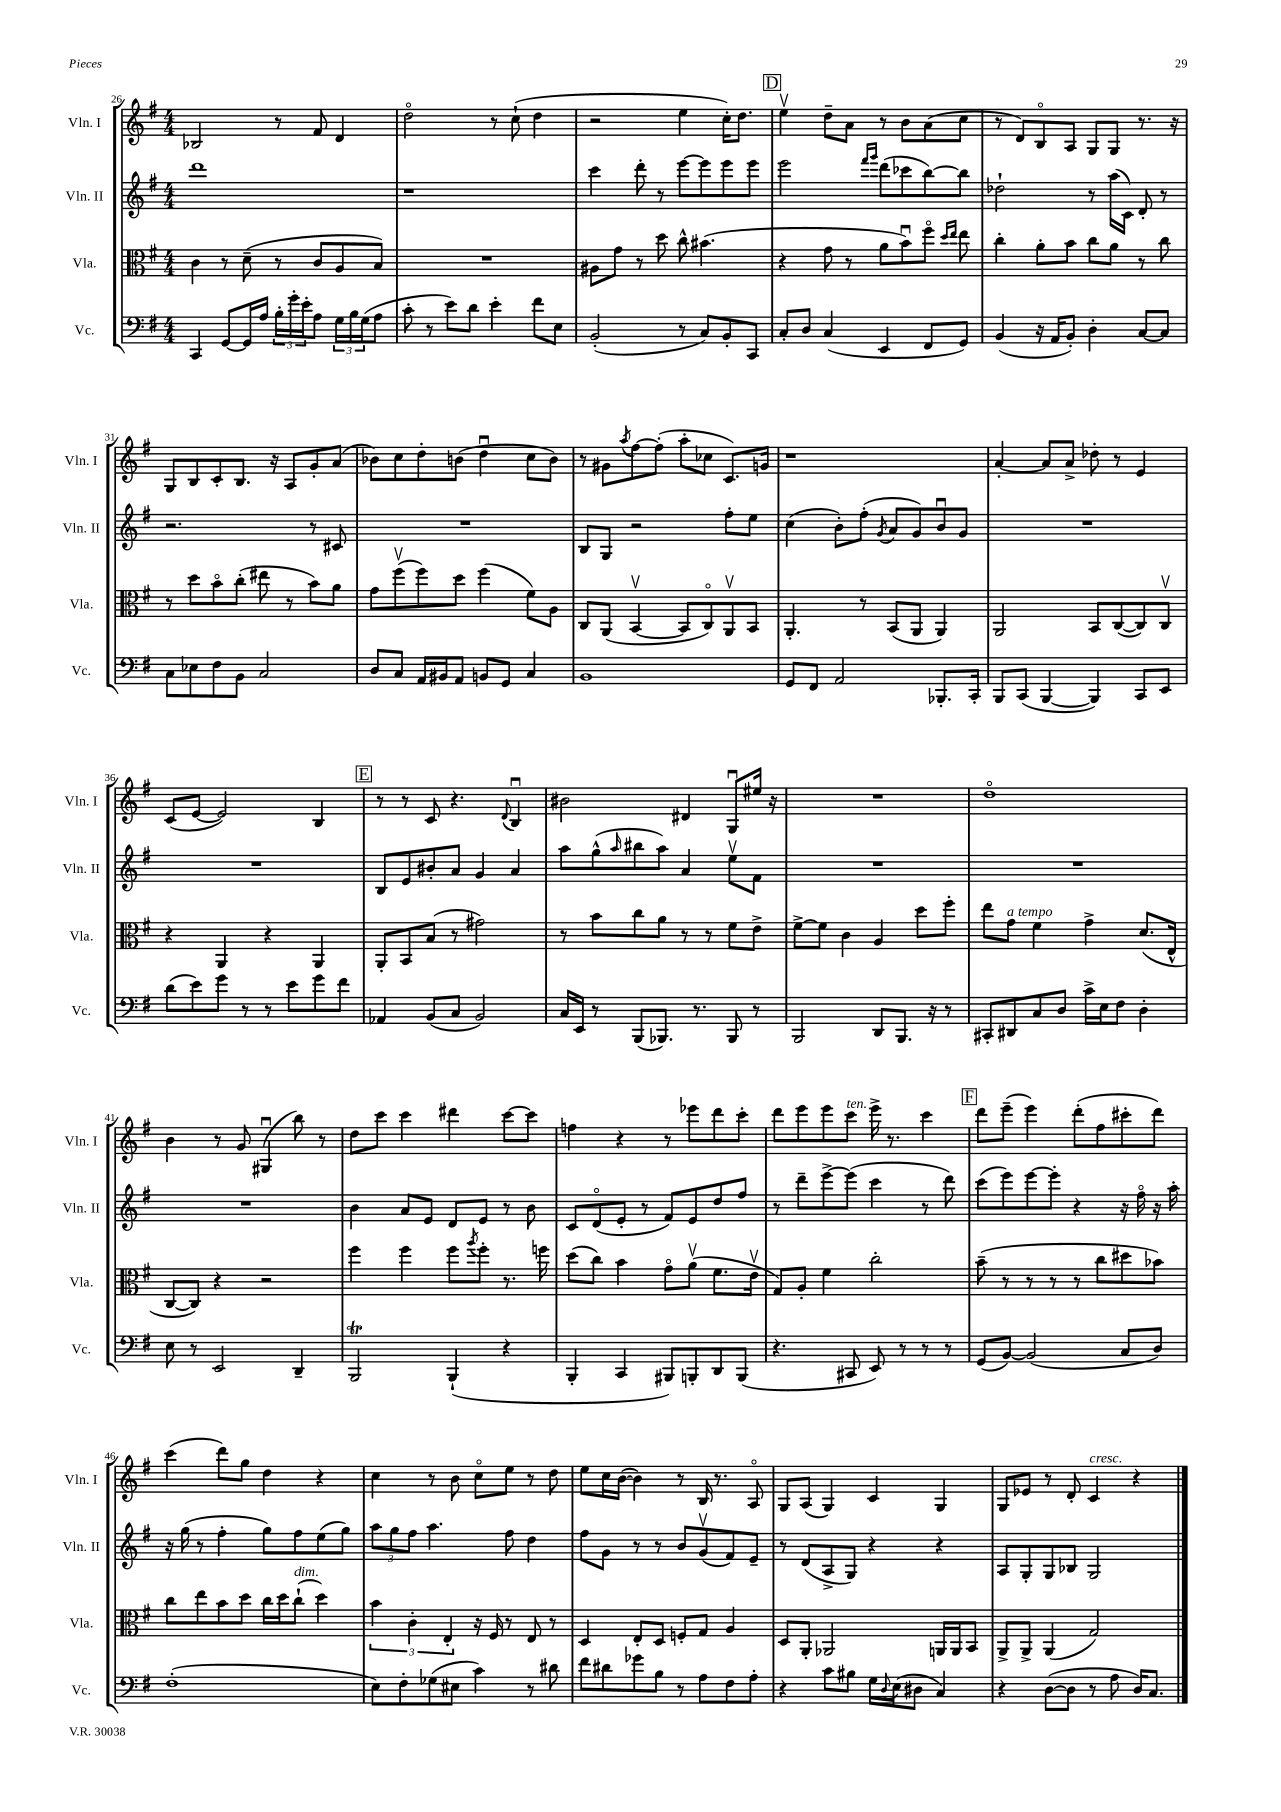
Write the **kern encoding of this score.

**kern	**kern	**kern	**kern
*part4	*part3	*part2	*part1
*staff4	*staff3	*staff2	*staff1
*I"Vc.	*I"Vla.	*I"Vln. II	*I"Vln. I
*I'Vc.	*I'Vla.	*I'Vln. II	*I'Vln. I
*clefF4	*clefC3	*clefG2	*clefG2
*k[f#]	*k[f#]	*k[f#]	*k[f#]
*M4/4	*M4/4	*M4/4	*M4/4
=26	=26	=26	=26
4CC/	4c\	1ddd	2B-X/
[8GG/L	8r	.	.
16GG/L]	(8d~\	.	.
16A/JJ	.	.	.
24B'\LL	8r	.	8r
24g'\	.	.	.
24e'\J	.	.	.
8A\J	8c/L	.	8f#/
24G\LL	8A/	.	4d/
24B\	.	.	.
(24G\J	.	.	.
8A\J	8B/J)	.	.
=27	=27	=27	=27
8c'\	1r	1r	2dd\
8r	.	.	.
8e\L)	.	.	.
8d\J	.	.	.
4e'\	.	.	8r
.	.	.	(8cc`\
8f#\L	.	.	4dd\
8E\J	.	.	.
=28	=28	=28	=28
(2BB'/	8A#X\L	4ccc\	2r
.	8g\J	.	.
.	8r	8ddd'\	.
.	8dd\	8r	.
8r	8cc^^\	[8eee\L	4ee\
8C/L)	(4.b#X\	8eee\]	.
8BB'/	.	8eee\	16cc'\KL)
.	.	.	8.dd\J
8CC/J	.	8eee\J	.
!!LO:REH:place=s1:t=D
=29	=29	=29	=29
8C'/L	4r	2eee\	4eev\
8D/J	.	.	.
(4C/	8g\	.	8dd~\L
.	8r	.	8a\J
.	.	16qqfff#/LL	.
.	.	16qqggg/JJ	.
4EE/	8a\L	(8ddd\L	8r
.	8bu\)	8ccc-X\	8b\L
8FF#/L	8ff#\J	[8bb\)	(8a\
.	16qqdd/LL	.	.
.	16qqee/JJ	.	.
8GG/J)	8ee\	8bb\J]	8cc\J
=30	=30	=30	=30
(4BB/	4cc'\	2dd-X`\	8r
.	.	.	8d/L)
16r	8a'\L	.	8B/
16AA/KL	.	.	.
8BB'/J)	8b\J	.	8A/J
4D'\	8cc\L	8r	8G/L
.	8a\J	(16aa\LL	8G/J
.	.	16c\JJ)	.
[8C/L	8r	8d'/	8.r
8C/J]	8cc\	8r	.
.	.	.	16r
!!LO:LB:g=z
=31	=31	=31	=31
8C\L	8r	2.r	8G/L
8E-X\	8dd\L	.	8B/
8F#\	8b\	.	8c'/
8BB\J	(8cc'\J	.	8.B/J
2C/	8ee#X\	.	.
.	.	.	16r
.	8r	.	8A/L
.	8b\L)	8r	8g'/
.	8a\J	8c#X/	(8a/J
=32	=32	=32	=32
8D/L	8g\L	1r	8b-X\L)
8C/J	(8ff#v\	.	8cc\
16AA/LL	8ff#\)	.	8dd'\
16BB#X/J	.	.	.
8AA/J	8dd\J	.	(8bn\J
8BBn/L	(4ff#\	.	4ddu\
8GG/J	.	.	.
4C/	8f#\L)	.	8cc\L
.	8A\J	.	8b\J)
=33	=33	=33	=33
1BB	8C/L	8B/L	8r
.	(8AA/J	8G/J	8g#X\L
.	.	.	8qaa/
.	[4BBv/	2r	[8ff#\
.	.	.	(8ff#'\J]
.	8BB/L]	.	8aa'\L
.	8C/)	.	8cc-X\J
.	8AAv/	8ff#'\L	8.c/L)
.	8BB/J	8ee\J	.
.	.	.	16gn/Jk
=34	=34	=34	=34
8GG/L	4.AA'/	(4cc\	1r
8FF#/J	.	.	.
2AA/	.	8b'\L)	.
.	8r	(8ff#'\J	.
.	.	8qg/	.
.	(8BB/L	8a/L	.
.	8AA/J	8g/)	.
8.BBB-X'/L	4AA/)	8bu/	.
.	.	8g/J	.
16CC'/Jk	.	.	.
=35	=35	=35	=35
8BBB/L	2AA/	1r	[4a'/
(8CC/J	.	.	.
[4BBB/	.	.	8a/L]
.	.	.	8a^/J
4BBB/])	8BB/L	.	8dd-X'\
.	([8C/	.	8r
8CC/L	8C/])	.	4e/
8EE/J	8Cv/J	.	.
!!LO:LB:g=z
=36	=36	=36	=36
(8d\L	4r	1r	(8c/L
8e\)	.	.	[8e/J
8g\J	4AA/	.	2e/])
8r	.	.	.
8r	4r	.	.
8e\L	.	.	.
8g\	4AA/	.	4B/
8f#\J	.	.	.
!!LO:REH:place=s1:t=E
=37	=37	=37	=37
4AA-X/	8AA'/L	8B/L	8r
.	8BB/	8e/	8r
(8BB/L	(8B/J	8b#X'/	8c/
8C/J	8r	8a/J	4.r
2BB/)	2g#X\)	4g/	.
.	.	.	8qqd/
.	.	4a/	4Bu/
=38	=38	=38	=38
16C/LL	8r	8aa\L	2b#X\
16EE/JJ	.	.	.
8r	8b\L	(8gg^^\	.
.	.	16qqaa/	.
(8BBB/L	8cc\	8bb#X\	.
8.BBB-X/J)	8a\J	8aa\J)	.
.	8r	4a/	4d#X/
8.r	.	.	.
.	8r	.	.
8BBB-/	8f#\L	8eev\L	8Gu/L
8r	8e^\J	8f#\J	16ee#X/Jk
.	.	.	16r
=39	=39	=39	=39
2BBB/	[8f#^\L	1r	1r
.	8f#\J]	.	.
.	4c\	.	.
8DD/L	4A/	.	.
8.BBB/J	.	.	.
.	8dd\L	.	.
16r	.	.	.
8r	8ff#'\J	.	.
=40	=40	=40	=40
8CC#X'/L	8ee\L	1r	1dd
!	!LO:TX:a:i:t=a tempo	!	!
8DD#X/	8g\J	.	.
8C/	4f#\	.	.
8D/J	.	.	.
16c^\LL	4g^\	.	.
16E\J	.	.	.
8F#\J	.	.	.
4D'\	(8.d/L	.	.
.	16E^^/Jk	.	.
!!LO:LB:g=z
=41	=41	=41	=41
8E\	[8C/L	1r	4b\
8r	8C/J])	.	.
2EE/	4r	.	8r
.	.	.	8g/
.	2r	.	(4G#Xu/
4DD~/	.	.	8bb\)
.	.	.	8r
=42	=42	=42	=42
2BBBt/	4ff#\	4b\	8dd\L
.	.	.	8ccc\J
.	4ff#\	8a/L	4ccc\
.	.	8e/J	.
(4BBB`/	8ff#\L	8d/L	4ddd#X\
.	8qaa/	.	.
.	8ff#'\J	8e/J	.
4r	8.r	8r	[8ccc\L
.	.	8b\	8ccc\J]
.	16ffn\	.	.
=43	=43	=43	=43
4BBB'/	(8dd\L	8c/L	4ffn\
.	8cc\J)	(8d/	.
4CC/	4b\	8e'/J	4r
.	.	8r	.
8BBB#X/L)	8g\L	8f#/L)	8r
8BBBn'/	(8av\J	8e/	8eee-X\L
8DD/	8.f#\L	8dd/	8ddd\
(8BBB/J	.	8ff#/J	8ccc'\J
.	16ev\Jk	.	.
=44	=44	=44	=44
4.r	8G/L)	8r	8ddd\L
.	8A'/J	8ddd~\L	8eee\
.	4f#\	[8eee^\	8eee\
!	!	!	!LO:TX:a:i:t=ten.
8CC#X/	.	(8eee\J]	8ccc\J
8EE/)	2cc'\	4ccc\	16eee^\
.	.	.	8.r
8r	.	.	.
8r	.	8r	4ccc\
8r	.	8ddd\)	.
!!LO:REH:place=s1:t=F
=45	=45	=45	=45
(8GG/L	(8b~\	(8ccc\L	8ddd\L
[8BB/J)	8r	8eee\)	(8eee~\J
(2BB/]	8r	[8eee\	4eee\)
.	8r	8eee'\J]	.
.	8r	4r	(8ddd'\L
.	8cc\L	.	8ff#\
8C/L	8dd#X\	16r	8ccc#X'\
.	.	16ff#\	.
8D/J)	8b-X\J)	16r	8ddd\J)
.	.	16aa'\	.
!!LO:LB:g=z
=46	=46	=46	=46
(1F#'	8cc\L	16r	(4ccc\
.	.	(16gg\	.
.	8ee\	8r	.
.	8b\	4ff#'\	8ddd\L)
.	8dd\J	.	8gg\J
.	16cc\LL	8gg\L)	4dd\
.	16dd\J	.	.
!	!LO:TX:a:i:t=dim.	!	!
.	(8cc`\J	8ff#\	.
.	4dd\)	(8ee\	4r
.	.	8gg\J)	.
=47	=47	=47	=47
8E\L)	6b\	12aa\L	4cc\
.	.	12gg\	.
8F#'\	.	.	.
.	6c'\	12ff#\J	.
(8G-X\	.	4.aa\	8r
.	6E'/	.	.
8E#X\J	.	.	8b\
4c\)	16r	.	8cc\L
.	16F#/	.	.
.	8r	8ff#\	8ee\J
8r	8E/	4dd\	8r
8d#X\	8r	.	8dd\
=48	=48	=48	=48
8f#\L	4D/	8ff#\L	8ee\L
8d#X\	.	8g\J	16cc\L
.	.	.	([16b\JJ
8g-X\	8E'/L	8r	4b\])
8B\J	8D/J	8r	.
8r	8Fn'/L	8b/L	8r
8A\L	8G/J	(8gv/	16B/
.	.	.	8.r
8F#\	4A/	8f#/)	.
8A'\J	.	8e~/J	8A/
=49	=49	=49	=49
4r	8D/L	8r	8G/L
.	8AA'/J	(8d/L	(8A/J
8c\L	2AA-X/	8A^/	4G/)
8B#X\J	.	8G/J)	.
16G\LL	.	4r	4c/
8qqD/	.	.	.
(16E\J	.	.	.
8D#X\J	.	.	.
4C/)	16AAn/LL	4r	4G/
.	16AA/J	.	.
.	8BB/J	.	.
=50	=50	=50	=50
4r	8AA^/L	8A/L	8G/L
.	8AA^/J	8G'/	8e-X/J
([8D\L	(4AA/	8G/	8r
8D\J]	.	8B-X/J	8d'/
!	!	!	!LO:TX:a:i:t=cresc.
8r	2G/)	2G/	4c/
8A\	.	.	.
16D/KL)	.	.	4r
8.C/J	.	.	.
==	==	==	==
*-	*-	*-	*-
